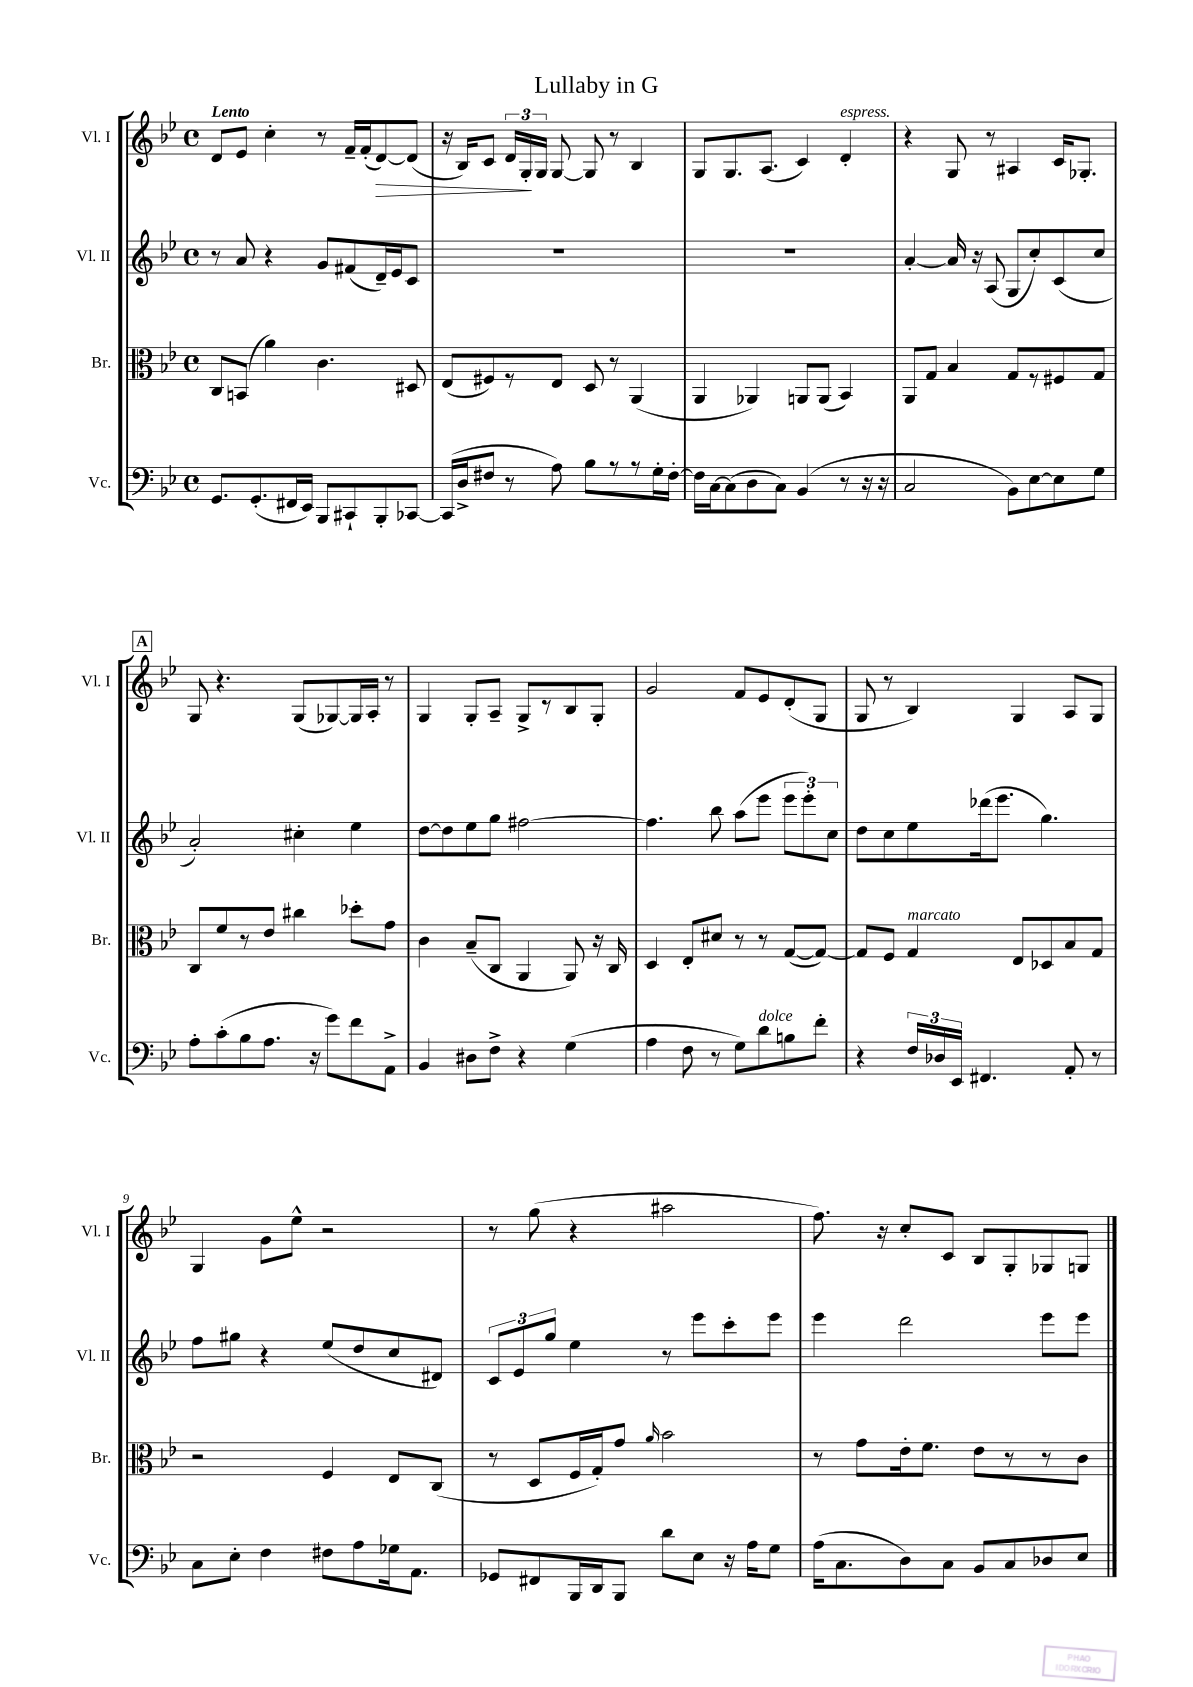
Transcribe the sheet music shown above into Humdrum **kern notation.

**kern	**kern	**kern	**kern	**dynam
*part4	*part3	*part2	*part1	*part1
*staff4	*staff3	*staff2	*staff1	*staff1
*I"Vc.	*I"Br.	*I"Vl. II	*I"Vl. I	*
*I'Vc.	*I'Br.	*I'Vl. II	*I'Vl. I	*
*clefF4	*clefC3	*clefG2	*clefG2	*
*k[b-e-]	*k[b-e-]	*k[b-e-]	*k[b-e-]	*
*M4/4	*M4/4	*M4/4	*M4/4	*
*met(c)	*met(c)	*met(c)	*met(c)	*
=1	=1	=1	=1	=1
!	!	!	!LO:TX:a:B:t=Lento	!
8.GG/L	8C/L	8r	8d/L	.
.	(8BBn/J	8a/	8e-/J	.
(8.GG'/	.	.	.	.
.	4a\)	4r	4cc'\	.
16FF#X/L	.	.	.	.
16EE-/JJ)	.	.	.	.
8BBB-/L	4.c\	8g/L	8r	.
8CC#X`/	.	(8f#X/	16f~/LL	.
.	.	.	(16f'/J	.
!	!	!	!	!LO:HP:b
8BBB-'/	.	16d~/L)	[8d/)	>
.	.	16e-/J	.	.
[8CC-X/J	8D#X/	8c/J	(8d/J]	.
=2	=2	=2	=2	=2
(16CC-/LL]	(8E-/L	1r	16r	.
16D^/J	.	.	16B-/KL)	.
8F#X/J	8F#X/)	.	8c/J	.
8r	8r	.	24d/LL	.
.	.	.	24G'/	.
.	.	.	24G/JJ	]
8A\)	8E-/J	.	[8G/	.
8B-\L	8D/	.	8G/]	.
8r	8r	.	8r	.
8r	(4AA/	.	4B-/	.
16G'\L	.	.	.	.
[16F#'\JJ	.	.	.	.
=3	=3	=3	=3	=3
16F#\LL]	4AA/	1r	8G/L	.
[16C\J	.	.	.	.
(8C\]	.	.	8.G/	.
8D\	4AA-X/)	.	.	.
.	.	.	(8.A/J	.
8C\J)	.	.	.	.
(4BB-/	8AAn/L	.	4c/)	.
.	(8AA/J	.	.	.
!	!	!	!LO:TX:a:i:t=espress.	!
8r	4BB-/)	.	4d'/	.
16r	.	.	.	.
16r	.	.	.	.
=4	=4	=4	=4	=4
2C/	8AA/L	[4a'/	4r	.
.	8G/J	.	.	.
.	4B-/	16a/]	8G/	.
.	.	16r	.	.
.	.	(8A/	8r	.
8BB-\L)	8G/L	8G/L	4A#X/	.
[8E-\	8r	8cc'/)	.	.
8E-\]	8F#X/	(8c/	16c/KL	.
.	.	.	8.G-X'/J	.
8G\J	8G/J	8cc/J	.	.
!!LO:LB:g=z
!!LO:REH:place=s1:t=A
=5	=5	=5	=5	=5
8A'\L	8C/L	2a'/)	8G/	.
(8c'\	8f/	.	4.r	.
8B-\	8r	.	.	.
8.A\J	8e-/J	.	.	.
.	4cc#X\	4cc#X'\	(8G/L	.
16r	.	.	.	.
8g\L)	.	.	[8G-X/)	.
8f\	8dd-X'\L	4ee-\	16G-/L]	.
.	.	.	16A'/JJ	.
8AA^\J	8g\J	.	8r	.
=6	=6	=6	=6	=6
4BB-/	4c\	[8dd\L	4G/	.
.	.	8dd\]	.	.
8D#X\L	(8B-~/L	8ee-\	8G'/L	.
8F^\J	8C/J	8gg\J	8A~/J	.
4r	4AA/	[2ff#X\	8G^/L	.
.	.	.	8r	.
(4G\	8AA/)	.	8B-/	.
.	16r	.	8G'/J	.
.	16C/	.	.	.
=7	=7	=7	=7	=7
4A\	4D/	4.ff#\]	2g/	.
8F\	8E-'/L	.	.	.
8r	8d#X/J	8bb-\	.	.
8G\L)	8r	(8aa\L	8f/L	.
!LO:TX:a:i:t=dolce	!	!	!	!
8d\	8r	8eee-\J	8e-/	.
8Bn\	([8G/L	12eee-\L	(8d'/	.
.	.	12eee-'\)	.	.
8f'\J	8G/J_)	.	8G/J	.
.	.	12cc\J	.	.
=8	=8	=8	=8	=8
4r	8G/L]	8dd\L	8G/	.
.	8F/J	8cc\	8r	.
!	!LO:TX:a:i:t=marcato	!	!	!
24F/LL	4G/	8ee-\	4B-/)	.
24D-X/	.	.	.	.
24EE-/JJ	.	.	.	.
4.FF#X/	.	(16ddd-X\k	.	.
.	.	8.eee-\J	.	.
.	8E-/L	.	4G/	.
.	8D-X/	4.gg\)	.	.
8AA'/	8B-/	.	8A/L	.
8r	8G/J	.	8G/J	.
!!LO:LB:g=z
=9	=9	=9	=9	=9
8C\L	2r	8ff\L	4G/	.
8E-'\J	.	8gg#X\J	.	.
4F\	.	4r	8g\L	.
.	.	.	8ee-^^\J	.
8F#X\L	4F/	(8ee-/L	2r	.
8A\	.	8dd/	.	.
16G-X\k	8E-/L	8cc/	.	.
8.AA\J	.	.	.	.
.	(8C/J	8d#X/J)	.	.
=10	=10	=10	=10	=10
8GG-X/L	8r	12c/L	8r	.
.	.	12e-/	.	.
8FF#X/	8D/L	.	(8gg\	.
.	.	12gg/J	.	.
16BBB-/L	16F/L	4ee-\	4r	.
16DD/J	16G'/J)	.	.	.
8BBB-/J	8g/J	.	.	.
.	16qqa/	.	.	.
8d\L	2b-\	8r	2aa#X\	.
8E-\J	.	8eee-\L	.	.
16r	.	8ccc'\	.	.
16A\KL	.	.	.	.
8G\J	.	8eee-\J	.	.
=11	=11	=11	=11	=11
(16A\KL	8r	4eee-\	8.ff\)	.
8.C\	.	.	.	.
.	8g\L	.	.	.
.	.	.	16r	.
8D\)	16e-'\k	2ddd\	8cc'/L	.
.	8.f\J	.	.	.
8C\J	.	.	8c/J	.
8BB-/L	8e-\L	.	8B-/L	.
8C/	8r	.	8G'/	.
8D-X/	8r	8eee-\L	8G-X/	.
8E-/J	8c\J	8eee-\J	8Gn/J	.
==	==	==	==	==
*-	*-	*-	*-	*-
